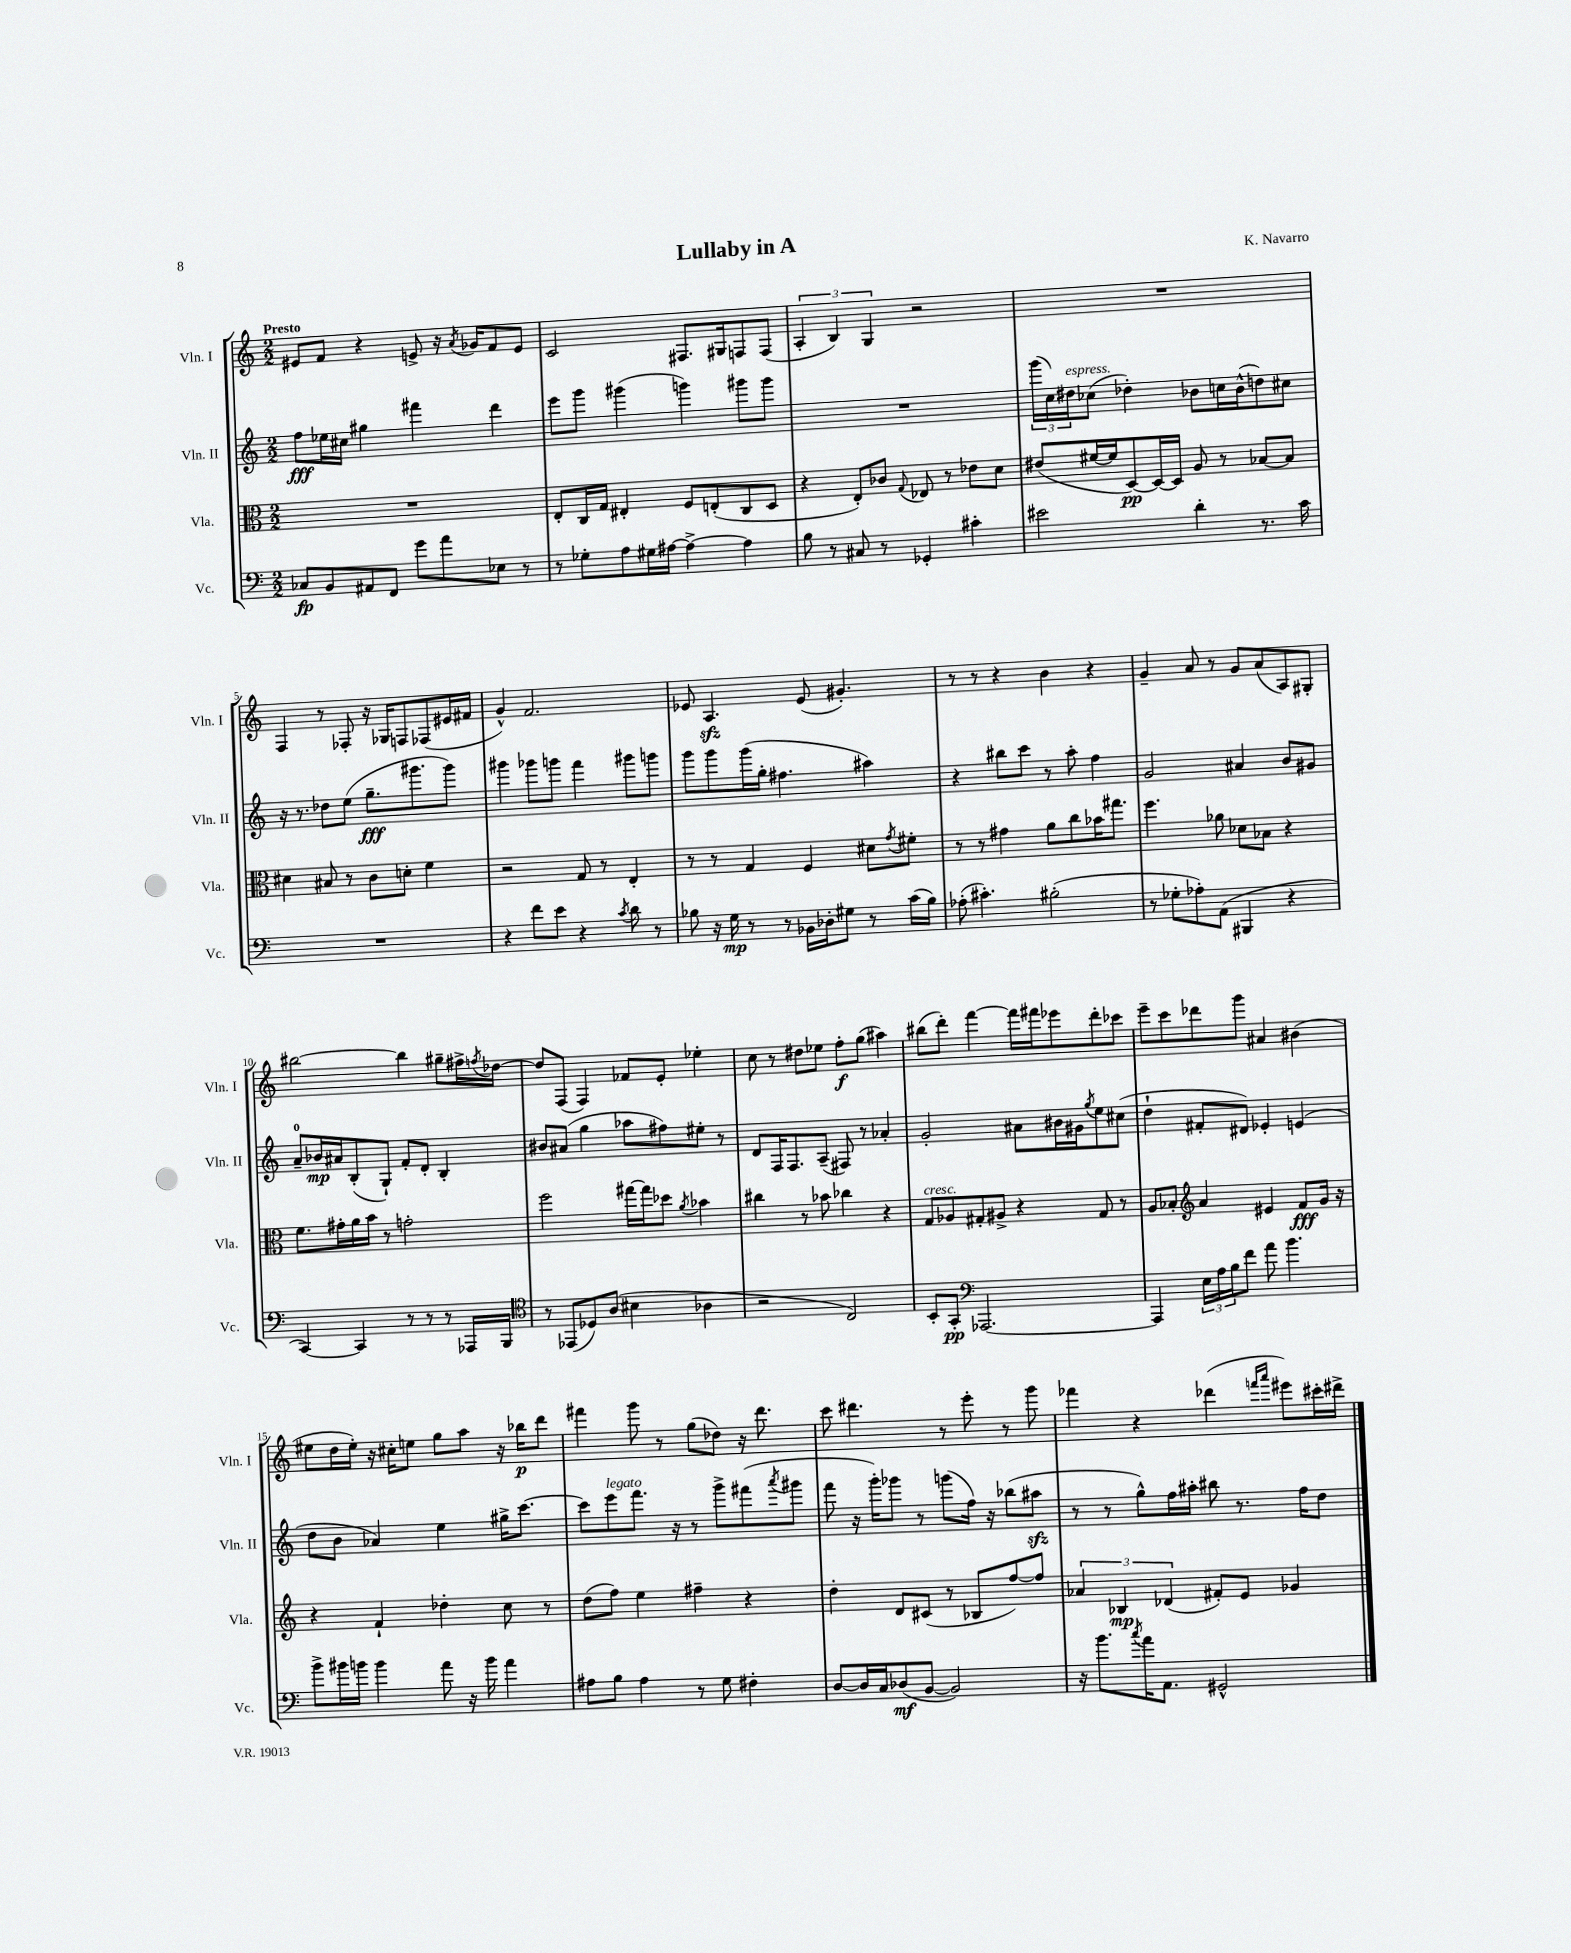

**kern	**dynam	**kern	**dynam	**kern	**dynam	**kern	**dynam
*part4	*part4	*part3	*part3	*part2	*part2	*part1	*part1
*staff4	*staff4	*staff3	*staff3	*staff2	*staff2	*staff1	*staff1
*I"Vc.	*	*I"Vla.	*	*I"Vln. II	*	*I"Vln. I	*
*I'Vc.	*	*I'Vla.	*	*I'Vln. II	*	*I'Vln. I	*
*clefF4	*	*clefC3	*	*clefG2	*	*clefG2	*
*k[]	*	*k[]	*	*k[]	*	*k[]	*
*M2/2	*	*M2/2	*	*M2/2	*	*M2/2	*
=1	=1	=1	=1	=1	=1	=1	=1
!	!	!	!	!	!	!LO:TX:a:B:t=Presto	!
8C-X/L	fp	1r	.	8ff\L	fff	8e#X/L	.
8BB/	.	.	.	16ee-X\L	.	8f/J	.
.	.	.	.	16cc#X\JJ	.	.	.
8AA#X/	.	.	.	4gg#X\	.	4r	.
8FF/J	.	.	.	.	.	.	.
8g\L	.	.	.	4fff#X\	.	8en^/	.
8a\	.	.	.	.	.	16r	.
.	.	.	.	.	.	8qa/	.
.	.	.	.	.	.	16g-X/KL	.
8E-X\J	.	.	.	4ddd\	.	8f/	.
8r	.	.	.	.	.	8e/J	.
=2	=2	=2	=2	=2	=2	=2	=2
8r	.	8E'/L	.	8eee\L	.	2c/	.
8G-X'\L	.	16C/L	.	8ggg\J	.	.	.
.	.	16G/JJ	.	.	.	.	.
8A\	.	4E#X'/	.	(4ggg#X\	.	.	.
16G#X\L	.	.	.	.	.	.	.
[16A#X\JJ	.	.	.	.	.	.	.
4A#^\_	.	8F/L	.	4gggn\)	.	8.F#X/L	.
.	.	(8En'/	.	.	.	.	.
.	.	.	.	.	.	16G#X/k	.
4A#\]	.	8C/	.	8ggg#X\L	.	8Fn/	.
.	.	8D/J	.	8ggg#\J	.	(8F/J	.
=3	=3	=3	=3	=3	=3	=3	=3
8B\	.	4r	.	1r	.	6A'/	.
8r	.	.	.	.	.	.	.
.	.	.	.	.	.	6B/)	.
8C#X/	.	8E'/L)	.	.	.	.	.
.	.	.	.	.	.	6G/	.
8r	.	8c-X/J	.	.	.	.	.
.	.	8qqG/	.	.	.	.	.
4GG-X'/	.	8E-X/	.	.	.	2r	.
.	.	8r	.	.	.	.	.
4c#X'\	.	8e-X\L	.	.	.	.	.
.	.	8d\J	.	.	.	.	.
=4	=4	=4	=4	=4	=4	=4	=4
2e#X\	.	(8e#X/L	.	(24ggg\LL	.	1r	.
.	.	.	.	24cc\)	.	.	.
!	!	!	!	!LO:TX:a:i:t=espress.	!	!	!
.	.	.	.	24dd#X\J	.	.	.
.	.	[16f#X/L	.	(8cc-X\J	.	.	.
.	.	16f#/J]	.	.	.	.	.
.	.	[8D/)	pp	4dd-X'\)	.	.	.
.	.	16D/L_	.	.	.	.	.
.	.	16D/JJ]	.	.	.	.	.
4d'\	.	8A/	.	8b-X\L	.	.	.
.	.	8r	.	16ccn\L	.	.	.
.	.	.	.	(16b-^^\J	.	.	.
8.r	.	[8B-X/L	.	8ddn\)	.	.	.
.	.	8B-/J]	.	8cc#X\J	.	.	.
16c\	.	.	.	.	.	.	.
!!LO:LB:g=z
=5	=5	=5	=5	=5	=5	=5	=5
1r	.	4d#X\	.	16r	.	4F/	.
.	.	.	.	8.r	.	.	.
.	.	8B#X/	.	8dd-X\L	.	8r	.
.	.	8r	.	(8ee\J	.	8F-X'/	.
.	.	8c\L	.	8.gg~\L	fff	16r	.
.	.	.	.	.	.	16G-X/KL	.
.	.	8dn'\J	.	.	.	8Fn/	.
.	.	.	.	8.ggg#X\	.	.	.
.	.	4f\	.	.	.	(8F-X/	.
.	.	.	.	8ggg#\J)	.	16e#X/L	.
.	.	.	.	.	.	16f#X/JJ	.
=6	=6	=6	=6	=6	=6	=6	=6
4r	.	2r	.	4ggg#X\	.	4g^^/)	.
8f\L	.	.	.	8ggg-X\L	.	2.f/	.
8e\J	.	.	.	8gggn\J	.	.	.
4r	.	8G/	.	4fff\	.	.	.
.	.	8r	.	.	.	.	.
8qc/	.	.	.	.	.	.	.
8d\	.	4E'/	.	8ggg#X\L	.	.	.
8r	.	.	.	8gggn\J	.	.	.
=7	=7	=7	=7	=7	=7	=7	=7
8B-X\	.	8r	.	8ggg\L	.	8e-X/	.
16r	.	8r	.	8ggg\	.	4.Azz/	.
16G\	mp	.	.	.	.	.	.
8r	.	4G/	.	(16ggg\L	.	.	.
.	.	.	.	16gg'\JJ	.	.	.
8r	.	.	.	4.ff#X\	.	.	.
16BB-X\LL	.	4F/	.	.	.	(8e-/	.
16D-X'\J	.	.	.	.	.	.	.
8G#X\J	.	.	.	.	.	4.g#X'/)	.
8r	.	8d#X\L	.	4aa#X\)	.	.	.
.	.	8qg/	.	.	.	.	.
(16c\LL	.	8f#X'\J	.	.	.	.	.
16B-\JJ)	.	.	.	.	.	.	.
=8	=8	=8	=8	=8	=8	=8	=8
(8A-X'\	.	8r	.	4r	.	8r	.
4.c#X'\)	.	8r	.	.	.	8r	.
.	.	4g#X\	.	8bb#X\L	.	4r	.
.	.	.	.	8ccc\J	.	.	.
(2B#X'\	.	8a\L	.	8r	.	4b\	.
.	.	8cc\	.	8aa'\	.	.	.
.	.	16b-X\K	.	4ff\	.	4r	.
.	.	8.gg#X\J	.	.	.	.	.
=9	=9	=9	=9	=9	=9	=9	=9
8r	.	4.ff\	.	2g/	.	4g~/	.
8G-X'\L	.	.	.	.	.	.	.
8A-X'\)	.	.	.	.	.	8a/	.
(8AA\J	.	8a-X\	.	.	.	8r	.
4BBB#X/	.	8d-X\L	.	4a#X/	.	8g/L	.
.	.	8B-X\J	.	.	.	(8a/	.
4r	.	4r	.	8b/L	.	8A/)	.
.	.	.	.	8g#X/J	.	8G#X'/J	.
!!LO:LB:g=z
=10	=10	=10	=10	=10	=10	=10	=10
[4CC/)	.	8.f\L	.	8a~/L	.	[2bb#X\	.
.	.	.	.	16b-X/L	mp	.	.
.	.	16g#X'\L	.	16a#X/J	.	.	.
4CC/]	.	16a\	.	(8B'/	.	.	.
.	.	16b\JJ	.	.	.	.	.
.	.	8r	.	8G`/J)	.	.	.
8r	.	2gn'\	.	8f'/L	.	4bb#\]	.
8r	.	.	.	8d'/J	.	.	.
8r	.	.	.	4B'/	.	8gg#X~\L	.
16AAA-X/LL	.	.	.	.	.	16ff#X^\L	.
.	.	.	.	.	.	8qffn/	.
16BBB/JJ	.	.	.	.	.	[16dd-X\JJ	.
=11	=11	=11	=11	=11	=11	=11	=11
*clefC4	*	*	*	*	*	*	*
8r	.	2ff\	.	8b#X/L	.	8dd-/L]	.
(8EE-X/L	.	.	.	(8a#X/J	.	(8F/J	.
8D-X/)	.	.	.	4gg\	.	4F/)	.
(8A/J	.	.	.	.	.	.	.
4B#X\	.	[16gg#X\LL	.	8aa-X\L	.	8f-X/L	.
.	.	16gg#\J]	.	.	.	.	.
.	.	8dd-X\J	.	8ff#X\)	.	8e'/J	.
.	.	8qa/	.	.	.	.	.
4A-X\	.	4b-X\	.	8ee#X'\J	.	4ee-X'\	.
.	.	.	.	8r	.	.	.
=12	=12	=12	=12	=12	=12	=12	=12
2r	.	4cc#X\	.	8d/L	.	8cc\	.
.	.	.	.	16F/K	.	8r	.
.	.	.	.	8.F/	.	.	.
.	.	8r	.	.	.	8dd#X\L	.
.	.	8b-X\	.	(8A~/J	.	8ee-X\J	.
2C/)	.	4cc-X\	.	8F#X/)	.	8ff'\L	f
.	.	.	.	8r	.	(8gg\J	.
.	.	4r	.	4a-X'/	.	4aa#X\)	.
=13	=13	=13	=13	=13	=13	=13	=13
!	!	!LO:TX:a:i:t=cresc.	!	!	!	!	!
8BB'/L	.	8G/L	.	2g'/	.	(8bb#X\L	.
8GG'/J	pp	8A-X/	.	.	.	8ddd'\J)	.
*clefF4	*	*	*	*	*	*	*
[2.AAA-X/	.	8G#X'/	.	.	.	[4fff\	.
.	.	8A#X^/J	.	.	.	.	.
.	.	4r	.	8a#X\L	.	16fff\LL]	.
.	.	.	.	.	.	16fff#X\J	.
.	.	.	.	16b#X\L	.	8eee-X\	.
.	.	.	.	16g#X\J	.	.	.
.	.	.	.	8qgg/	.	.	.
.	.	8G#/	.	8ee\	.	8ddd'\	.
.	.	8r	.	(8cc#X\J	.	8ccc-X\J	.
=14	=14	=14	=14	=14	=14	=14	=14
4AAA-/]	.	8A/L	.	4dd`\	.	8eee~\L	.
.	.	8B-X'/J	.	.	.	8ccc\	.
*	*	*clefG2	*	*	*	*	*
24E\LL	.	4a/	.	8f#X'/L	.	8ddd-X\	.
24A\	.	.	.	.	.	.	.
24B\J	.	.	.	.	.	.	.
8f\J	.	.	.	8d#X/J)	.	8ggg\J	.
8a\	.	4e#X/	.	4e-X'/	.	4a#X/	.
4.b\	.	.	.	.	.	.	.
.	.	8f/L	fff	(4en/	.	(4b#X\	.
.	.	16g/Jk	.	.	.	.	.
.	.	16r	.	.	.	.	.
!!LO:LB:g=z
=15	=15	=15	=15	=15	=15	=15	=15
8b^\L	.	4r	.	8dd\L	.	8ee#X\L	.
16b#X\L	.	.	.	8b\J	.	16dd\L	.
16bn\JJ	.	.	.	.	.	16ee#'\JJ)	.
4b\	.	4f`/	.	4a-X/)	.	16r	.
.	.	.	.	.	.	16cc#X'\KL	.
.	.	.	.	.	.	8een\J	.
8a\	.	4dd-X'\	.	4ee\	.	8gg\L	.
16r	.	.	.	.	.	8aa\J	.
16b\	.	.	.	.	.	.	.
4a\	.	8cc\	.	16gg#X^\KL	.	16r	.
.	.	.	.	[8.ccc\J	.	16bb-X\KL	p
.	.	8r	.	.	.	8ddd\J	.
=16	=16	=16	=16	=16	=16	=16	=16
8A#X\L	.	(8dd\L	.	8ccc\L]	.	4fff#X\	.
!	!	!	!	!LO:TX:a:i:t=legato	!	!	!
8B\J	.	8ff\J)	.	8eee\	.	.	.
4A#\	.	4ee\	.	8.fff\J	.	8ggg\	.
.	.	.	.	.	.	8r	.
.	.	.	.	16r	.	.	.
8r	.	4ff#X~\	.	8r	.	(8gg\L	.
8G\	.	.	.	8ggg^\L	.	8dd-X\J)	.
4F#X'\	.	4r	.	(8fff#X\	.	16r	.
.	.	.	.	.	.	8.ddd\	.
.	.	.	.	8qaaa/	.	.	.
.	.	.	.	8ggg#X\J	.	.	.
=17	=17	=17	=17	=17	=17	=17	=17
[8D/L	.	4dd'\	.	8fff\	.	8ccc\	.
16D/L]	.	.	.	16r	.	4.ddd#X\	.
16C/J	.	.	.	16ggg'\KL)	.	.	.
(8D-X/	mf	8d/L	.	8ggg-X\J	.	.	.
[8BB/J	.	(8c#X/J	.	8r	.	.	.
2BB/])	.	8r	.	(8gggn\L	.	8r	.
.	.	8B-X/L	.	16ff\Jk)	.	8eee'\	.
.	.	.	.	16r	.	.	.
.	.	[8ff/)	.	(8bb-X\L	.	8r	.
.	.	8ff/J]	.	8aa#Xzz\J	.	8ggg\	.
=18	=18	=18	=18	=18	=18	=18	=18
16r	.	6a-X/	.	8r	.	4fff-X\	.
8.b\L	.	.	.	.	.	.	.
.	.	.	.	8r	.	.	.
.	.	6B-X/	mp	.	.	.	.
8qcc/	.	.	.	.	.	.	.
16a\K	.	.	.	8gg^^\L)	.	4r	.
8.AA\J	.	.	.	.	.	.	.
.	.	(6d-X/	.	.	.	.	.
.	.	.	.	16ff\L	.	.	.
.	.	.	.	16aa#X'\JJ	.	.	.
2GG#X^^/	.	8f#X'/L)	.	8bb#X\	.	(4ddd-X\	.
.	.	8e/J	.	8.r	.	.	.
.	.	.	.	.	.	16qqfffn/LL	.
.	.	.	.	.	.	16qqaaa/JJ	.
.	.	4g-X/	.	.	.	8eee#X\L)	.
.	.	.	.	16ff\KL	.	.	.
.	.	.	.	8dd\J	.	16ccc#X'\L	.
.	.	.	.	.	.	16ddd#X^\JJ	.
==	==	==	==	==	==	==	==
*-	*-	*-	*-	*-	*-	*-	*-
